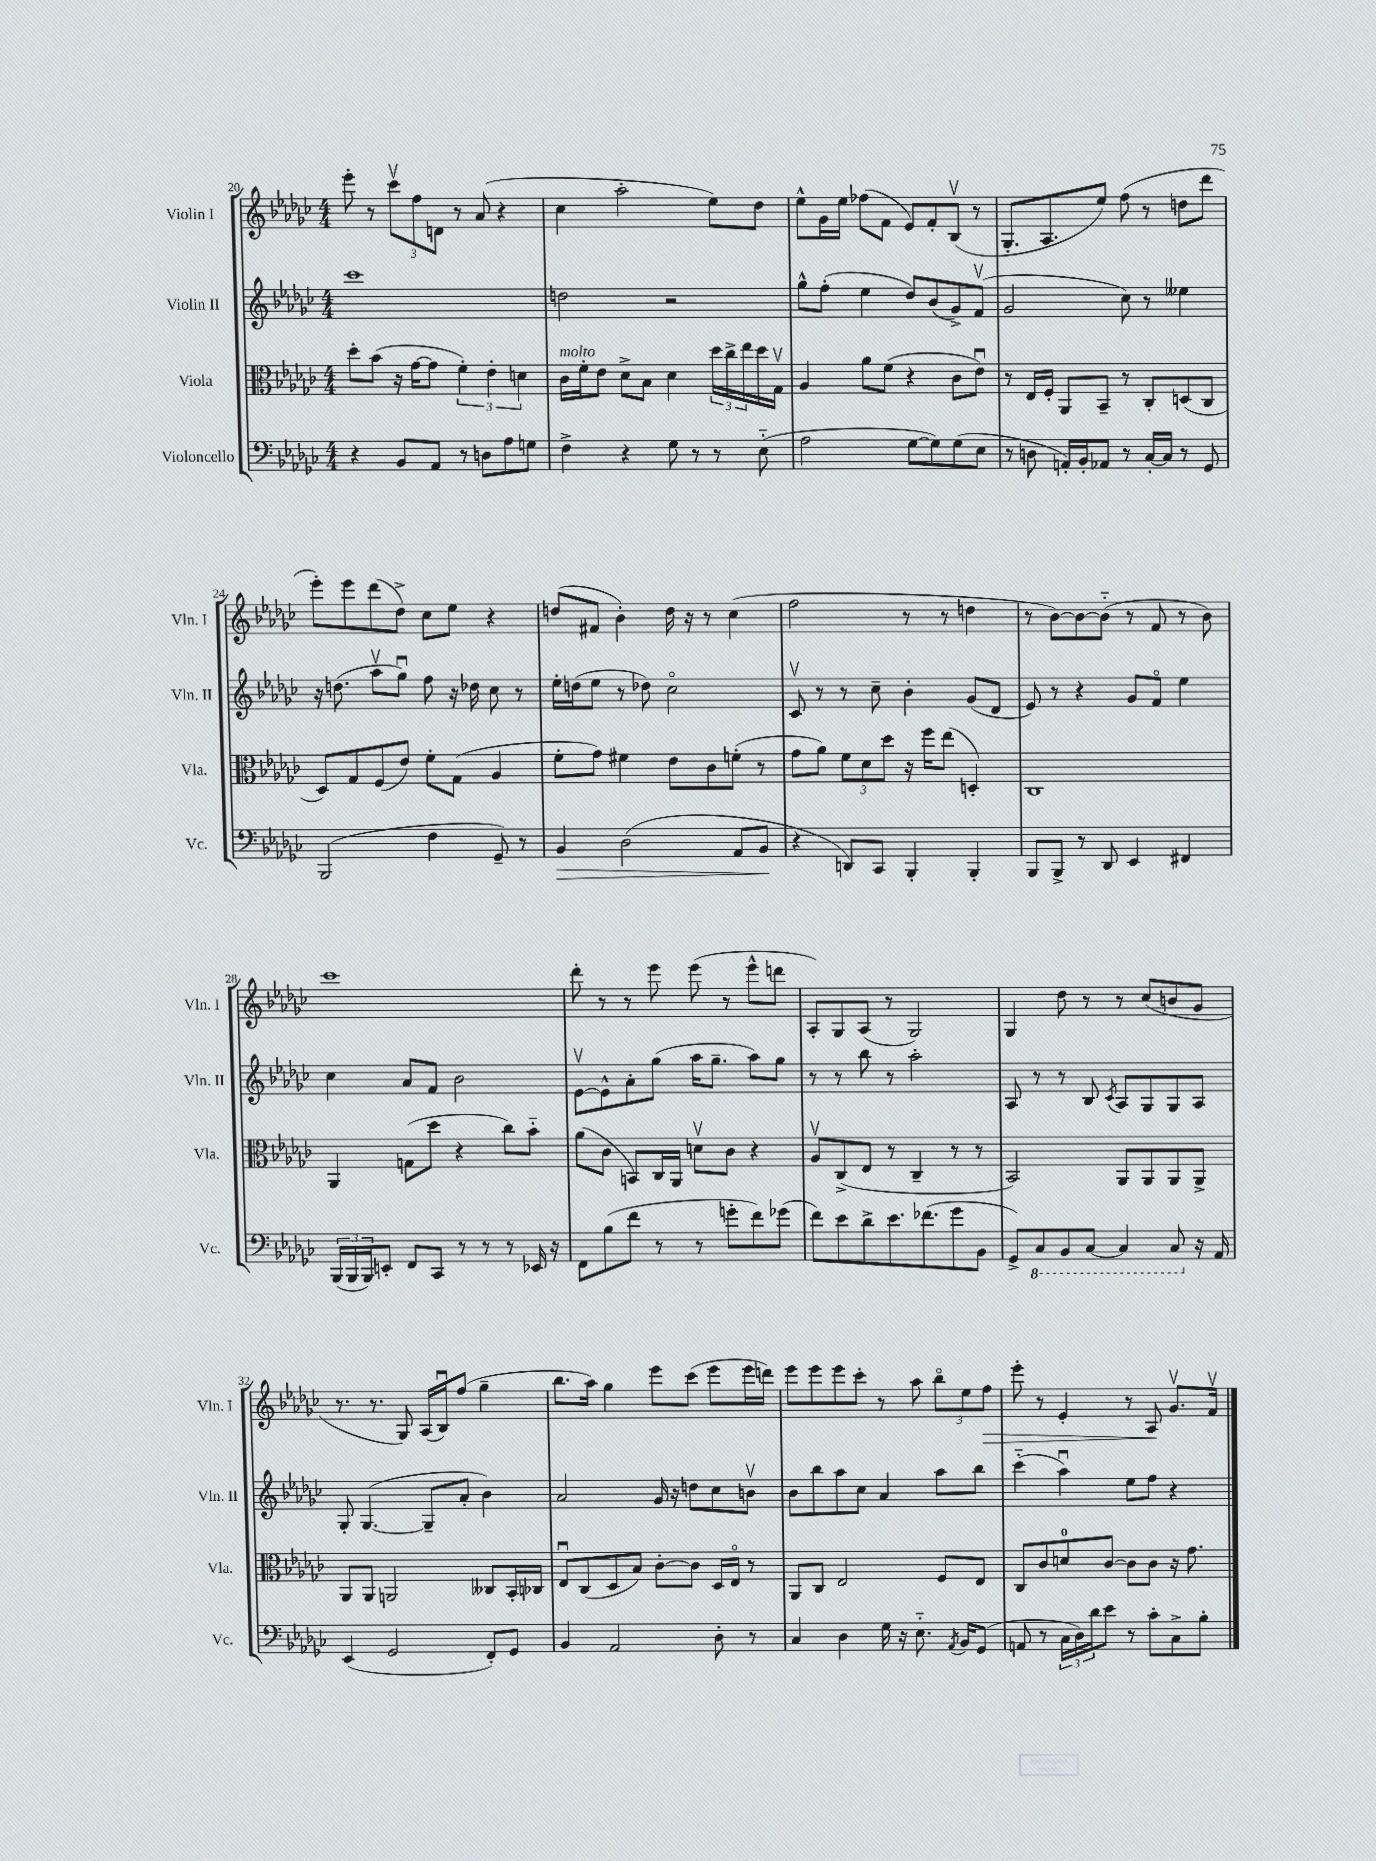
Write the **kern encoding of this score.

**kern	**dynam	**kern	**kern	**kern	**dynam
*part4	*part4	*part3	*part2	*part1	*part1
*staff4	*staff4	*staff3	*staff2	*staff1	*staff1
*I"Violoncello	*	*I"Viola	*I"Violin II	*I"Violin I	*
*I'Vc.	*	*I'Vla.	*I'Vln. II	*I'Vln. I	*
*clefF4	*	*clefC3	*clefG2	*clefG2	*
*k[b-e-a-d-g-c-]	*	*k[b-e-a-d-g-c-]	*k[b-e-a-d-g-c-]	*k[b-e-a-d-g-c-]	*
*M4/4	*	*M4/4	*M4/4	*M4/4	*
=20	=20	=20	=20	=20	=20
4r	.	8dd-'\L	1ccc-	8eee-'\	.
.	.	(8b-\J	.	8r	.
8BB-/L	.	16r	.	12ccc-v\L	.
.	.	[16g-\KL	.	.	.
.	.	.	.	12ff\	.
8AA-/J	.	8g-\J]	.	.	.
.	.	.	.	12dn\J	.
8r	.	6f'\)	.	8r	.
8Dn\L	.	.	.	(8a-/	.
.	.	6e-'\	.	.	.
8A-\	.	.	.	4r	.
.	.	6dn\	.	.	.
8Gn\J	.	.	.	.	.
=21	=21	=21	=21	=21	=21
!	!	!LO:TX:a:i:t=molto	!	!	!
4F^\	.	16c-\LL	2ddn\	4cc-\	.
.	.	16f'\J	.	.	.
.	.	8e-\J	.	.	.
4r	.	8d-^\L	.	2aa-'\	.
.	.	8B-\J	.	.	.
8G-\	.	4d-\	2r	.	.
8r	.	.	.	.	.
8r	.	24dd-\LL	.	8ee-\L)	.
.	.	24cc-^\	.	.	.
.	.	24ee-\	.	.	.
(8E-\	.	16dd-\	.	8dd-\J	.
.	.	16G-v\JJ	.	.	.
=22	=22	=22	=22	=22	=22
2A-\	.	4A-/	8gg-^^\L	8ee-^^\L	.
.	.	.	(8ff'\J	16g-\L	.
.	.	.	.	16ee-\JJ	.
.	.	8a-\L	4ee-\	(8ff-X\L	.
.	.	(8f\J	.	8f\J	.
[8G-\L	.	4r	8dd-/L)	8e-/L)	.
8G-\])	.	.	(8b-/	8f'/	.
(8G-\	.	8c-\L	8g-^/)	(8B-v/J	.
8E-\J	.	8e-u\J)	(8fv/J	8r	.
=23	=23	=23	=23	=23	=23
8r	.	8r	2g-/	8.G-'/L	.
8Dn\	.	16E-/LL	.	.	.
.	.	16F'/JJ	.	8.A-/	.
16AAn'/LL)	.	8AA-/L	.	.	.
16BB-'/J	.	.	.	.	.
8AA-X/J	.	8BB-~/J	.	8ee-/J)	.
8r	.	8r	8cc-\)	(8ff\	.
[16C-'/LL	.	8C-'/L	8r	8r	.
16C-/JJ]	.	.	.	.	.
8r	.	(8Dn/	4ee--X\	8ddn\L	.
8GG-/	.	8C-/J	.	8ddd-\J	.
!!LO:LB:g=z
=24	=24	=24	=24	=24	=24
(2BBB-/	.	8D-/L)	16r	8eee-'\L)	.
.	.	.	(8.ddn\	.	.
.	.	8G-/	.	8eee-\	.
.	.	(8F/	8aa-v\L	(8ddd-\	.
.	.	8e-/J)	8gg-u\J)	8dd-^\J)	.
4F\	.	8f'\L	8ff\	8cc-\L	.
.	.	(8G-\J	16r	8ee-\J	.
.	.	.	16dd-X\	.	.
8GG-~/)	.	4A-/	8cc-\	4r	.
8r	.	.	8r	.	.
=25	=25	=25	=25	=25	=25
!	!LO:HP:b	!	!	!	!
4BB-/	>	8f'\L	16ee-'\LL	(8ddn/L	.
.	.	.	(16ddn\J	.	.
.	.	8g-\J)	8ee-\J	8f#X/J	.
(2D-\	.	4f#X\	8r	4b-'\)	.
.	.	.	8dd-X\)	.	.
.	.	8e-\L	2cc-\	16dd\	.
.	.	.	.	16r	.
.	.	8c-\	.	8r	.
8AA-/L	.	(8fn'\J	.	(4cc-\	.
8BB-/J	.	8r	.	.	.
.	]	.	.	.	.
=26	=26	=26	=26	=26	=26
4r	.	8g-\L	8c-v/	2ff\	.
.	.	8a-\J)	8r	.	.
8DDn/L)	.	12f\L	8r	.	.
.	.	12d-\	.	.	.
8CC-/J	.	.	8cc-~\	.	.
.	.	12dd-\J	.	.	.
4BBB-'/	.	16r	4b-'\	8r	.
.	.	16ff\KL	.	.	.
.	.	(8ee-\J	.	8r	.
4BBB-'/	.	4Dn'/)	(8g-/L	4ddn\	.
.	.	.	8d-/J	.	.
=27	=27	=27	=27	=27	=27
8BBB-/L	.	1C-	8e-/)	8r	.
8BBB-^/J	.	.	8r	[8b-\L)	.
8r	.	.	4r	8b-\_	.
8DD-/	.	.	.	(8b-\J]	.
4EE-/	.	.	8g-/L	8r	.
.	.	.	8f/J	8f/	.
4FF#X/	.	.	4ee-\	8r	.
.	.	.	.	8b-\)	.
!!LO:LB:g=z
=28	=28	=28	=28	=28	=28
(24BBB-/LL	.	4AA-/	4cc-\	1ccc-	.
24BBB-/	.	.	.	.	.
24BBB-/J)	.	.	.	.	.
8EEn'/J	.	.	.	.	.
8FF/L	.	(8Gn\L	8a-/L	.	.
8CC-/J	.	8dd-\J	8f/J	.	.
8r	.	4r	2b-\	.	.
8r	.	.	.	.	.
8r	.	8cc-\L)	.	.	.
16EE-X/	.	8b-\J	.	.	.
16r	.	.	.	.	.
=29	=29	=29	=29	=29	=29
8FF\L	.	(8a-\L	[8e-v\L	8ddd-'\	.
(8B-\	.	8c-\J	8e-^^\]	8r	.
8f\J	.	8BBn/L)	8a-'\	8r	.
8r	.	16C-/L	(8gg-\J	8eee-\	.
.	.	16AA-/JJ	.	.	.
8r	.	8dnv\L	16aa-\KL	(8eee-\	.
.	.	.	8.gg-~\J	.	.
8gn'\L	.	8c-\J	.	8r	.
8f\)	.	4r	8aa-\L)	8eee-^^\L	.
(8g-X\J	.	.	8gg-\J	8dddn\J	.
=30	=30	=30	=30	=30	=30
8f\L)	.	8A-v/L	8r	8A-'/L)	.
8e-\	.	(8C-^/	8r	8G-/	.
8d-^\	.	8E-/J	8bb-\	(8A-/J	.
8.e-\	.	8r	8r	8r	.
.	.	4C-~/	2aa-'\	2G-/)	.
(8.f-X\	.	.	.	.	.
8g-\	.	8r	.	.	.
8BB-\J	.	8r	.	.	.
=31	=31	=31	=31	=31	=31
8GG-^/L)	.	2BB-/)	8A-/	4G-/	.
*8ba	*	*	*	*	*
8CC-/	.	.	8r	.	.
8BBB-/	.	.	8r	8dd-\	.
[8CC-/J	.	.	8B-/	8r	.
.	.	.	8qc-/	.	.
4CC-/]	.	8AA-/L	8A-/L	8r	.
.	.	8AA-/	8G-/	(8cc-/L	.
8CC-/	.	8AA-/	8G-/	8bn/	.
*X8ba	*	*	*	*	*
16r	.	8AA-^/J	8A-/J	8g-/J	.
16AA-/	.	.	.	.	.
!!LO:LB:g=z
=32	=32	=32	=32	=32	=32
(4EE-/	.	8AA-/L	8G-'/	8.r	.
.	.	8AA-/J	([4.G-/	.	.
.	.	.	.	8.r	.
2GG-/	.	2AAn/	.	.	.
.	.	.	.	8G-/)	.
.	.	.	8G-~/L]	(16A-/LL	.
.	.	.	.	16B-u/J)	.
.	.	.	8a-'/J	(8ff/J	.
8FF'/L)	.	8C--X/L	4b-\)	4gg-~\	.
8GG-/J	.	16BB-'/L	.	.	.
.	.	16C-X/JJ	.	.	.
=33	=33	=33	=33	=33	=33
4BB-/	.	8E-u/L	2a-/	8.bb-\L	.
.	.	(8C-/	.	.	.
.	.	.	.	16aa-\Jk)	.
2AA-/	.	8D-/	.	4gg-\	.
.	.	8B-/J)	.	.	.
.	.	[8c-'\L	16g-/	8eee-\L	.
.	.	.	16r	.	.
.	.	8c-\J]	8ddn\L	(8ccc-\J	.
8D-'\	.	16D-/LL	8cc-\	8eee-\L	.
.	.	16E-/JJ	.	.	.
8r	.	8r	8bnv\J	16eee-\L	.
.	.	.	.	16dddn\JJ)	.
=34	=34	=34	=34	=34	=34
4C-/	.	8AA-/L	8b-\L	8eee-\L	.
.	.	8C-/J	8bb-\	8eee-\	.
4D-\	.	2E-/	8aa-\	8eee-\	.
.	.	.	8cc-\J	8ccc-'\J	.
16G-\	.	.	4a-/	8r	.
16r	.	.	.	.	.
8.E-\	.	.	.	8aa-\	.
.	.	8F/L	8aa-\L	12bb-\L	.
8qAA-/	.	.	.	.	.
16BB-/KL	.	.	.	.	.
.	.	.	.	12ee-\	.
(8GG-/J	.	8E-/J	8bb-\J	.	.
!	!	!	!	!	!LO:HP:b
.	.	.	.	12ff\J	>
=35	=35	=35	=35	=35	=35
8AAn/	.	8C-/L	(4ccc-\	8eee-'\	.
8r	.	8c-/	.	8r	.
24C-\LL	.	8dn/	4aa-u\)	4e-'/	.
24D-\)	.	.	.	.	.
24d-\J	.	.	.	.	.
8e-\J	.	[8c-/J	.	.	.
8r	.	8c-\L]	8ee-\L	8r	.
8c-'\L	.	8c-\J	8ff\J	8A-/	.
8C-^\	.	16r	4r	8.g-v/L	]
.	.	8.g-\	.	.	.
8B-'\J	.	.	.	.	.
.	.	.	.	16fv/Jk	.
==	==	==	==	==	==
*-	*-	*-	*-	*-	*-
